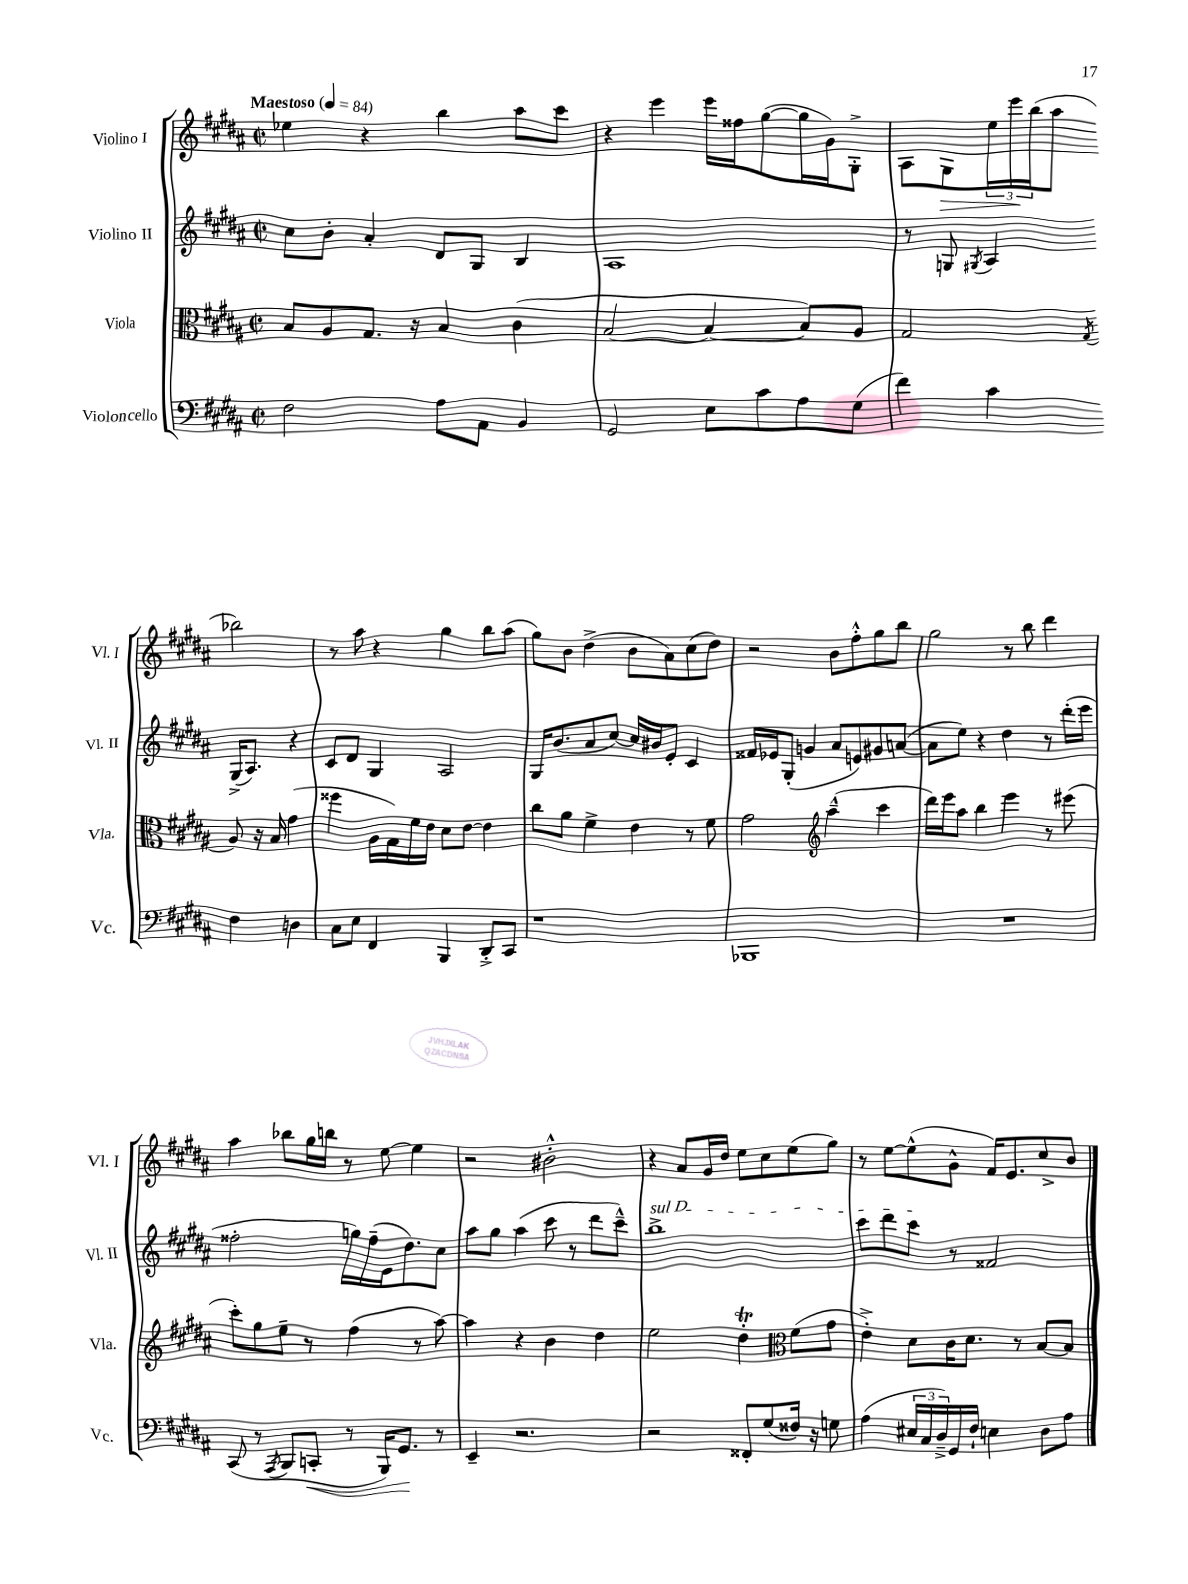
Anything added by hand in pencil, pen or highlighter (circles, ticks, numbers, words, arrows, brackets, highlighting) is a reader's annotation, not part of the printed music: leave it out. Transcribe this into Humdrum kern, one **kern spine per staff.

**kern	**kern	**kern	**kern
*staff4	*staff3	*staff2	*staff1
*clefF4	*clefC3	*clefG2	*clefG2
*k[f#c#g#d#a#]	*k[f#c#g#d#a#]	*k[f#c#g#d#a#]	*k[f#c#g#d#a#]
*M2/2	*M2/2	*M2/2	*M2/2
*met(c|)	*met(c|)	*met(c|)	*met(c|)
*MM84	*MM84	*MM84	*MM84
2F#\	8B/L	8cc#\L	4ee-\
.	8A#/	8b'\J	.
.	8.G#/J	4a#'/	4r
.	16r	.	.
8A#\L	4B/	8d#/L	4bb\
8AA#\J	.	8G#/J	.
4BB/	(4c#\	4B/	8aa#\L
.	.	.	8ccc#\J
=	=	=	=
2GG#/	[2B/	1A#	4r
.	.	.	4eee\
8E\L	4B/_	.	16eee\LL
.	.	.	16ff##\J
8c#\	.	.	([8gg#\
8A#\	8B/]L)	.	16gg#\]L
.	.	.	16g#\J)
(8G#\J	8A#/J	.	8G#'^\J
=	=	=	=
4f#\)	2G#/	8r	8A#\L
.	.	8G/	8G#\
.	.	8qG#/	.
4c#\	.	4A#/	24ee\L
.	.	.	24eee\
.	.	.	(24bb\J
.	.	.	8aa#\J
.	8qG#/	.	.
4F#\	8A#/	(16G#^/LK	2bb-\)
.	.	8.A#/J)	.
.	16r	.	.
.	16B/	.	.
4D\	(4g#\	4r	.
=	=	=	=
8C#\L	4ff##\	8c#/L	8r
8E\J	.	8d#/J	8aa#\
4FF#/	16A#\LL	4G#/	4r
.	16G#\)	.	.
.	16f#\	.	.
.	16e\JJ	.	.
4BBB/	8d#\L	2A#/	4gg#\
.	[8e\J	.	.
8DD#'^/L	4e\]	.	8bb\L
8CC#/J	.	.	(8aa#\J
=	=	=	=
1r	8cc#\L	16G#/LK	8gg#\L)
.	.	(8.b/	.
.	8a#\J	.	8b\J
.	4f#^\	8a#/	(4dd#^\
.	.	[8cc#/J)	.
.	4e\	16cc#/]LL	8b\L
.	.	16b#/J	.
.	.	8e'/J	8a#\)
.	8r	4c#/	(8cc#\
.	8f#\	.	8dd#\J)
=	=	=	=
1BBB-	2g#\	16f##/LL	2r
.	.	16e-/J	.
.	.	(8G#'/J	.
.	.	4g/	.
*	*clefG2	*	*
.	(4aa#~^^\	8a#/L	8b\L
.	.	8e/)	8ff#'^^\
.	4ccc#\	8g#/	8gg#\
.	.	([8a/J	8bb\J
=	=	=	=
1r	16ddd#\LL)	8a\]L	2gg#\
.	16eee\J	.	.
.	8aa#\J	8ee\J)	.
.	4bb\	4r	.
.	4eee\	4dd#\	8r
.	.	.	8bb\
.	8r	8r	4ddd#\
.	(8eee#\	(16ddd#'\LL	.
.	.	16eee\JJ	.
=	=	=	=
(8CC#/	8ccc#'\L)	2ff##'\	4aa#\
8r	8gg#\	.	.
8qAAA#/	.	.	.
8BBB/L	8ee~\J	.	8bb-\L
8CC'/J	8r	.	16gg#\L
.	.	.	16bb\JJ
8r	(4ff#\	16gg\LL)	8r
.	.	(16ff##~\	.
16BBB/LK)	.	16e\J	[8ee\
8.GG#/J	.	8.dd#\)	.
.	8r	.	4ee\]
8r	[8aa#\)	8cc#\J	.
=	=	=	=
4EE~/	4aa#\]	8aa#\L	2r
.	.	8gg#\J	.
2.r	4r	(4aa#\	.
.	4b\	8ccc#\	2b#'^^\
.	.	8r	.
.	4dd#\	8ddd#\L	.
.	.	8ccc#~^^\J)	.
=	=	=	=
2r	2ee\	1bb^	4r
.	.	.	8a#/L
.	.	.	16g#/L
.	.	.	16dd#/JJ
8FF##'/L	4dd#'\	.	8ee\L
(8G#/	.	.	8cc#\
*	*clefC3	*	*
16F##/Jk)	(8f#\L	.	(8ee\
16r	.	.	.
8G\	8g#\J	.	8gg#\J)
=	=	=	=
(4A#\	4e'^\)	8ccc#\L	8r
.	.	8ddd#\	[8ee\L
24E#/LL	8d#\L	8ccc#\J	(8ee^^\]
24C#/	.	.	.
24D#~^/)	.	.	.
16GG#/	16c#\K	8r	8g#^^\J
16F#`/JJ	8.d#\J	.	.
4E\	.	2f##/	16f#/LK)
.	.	.	8.e/
.	8r	.	.
8D#\L	[8B/L	.	8cc#^/
8A#\J	8B/]J	.	8b/J
==	==	==	==
*-	*-	*-	*-
